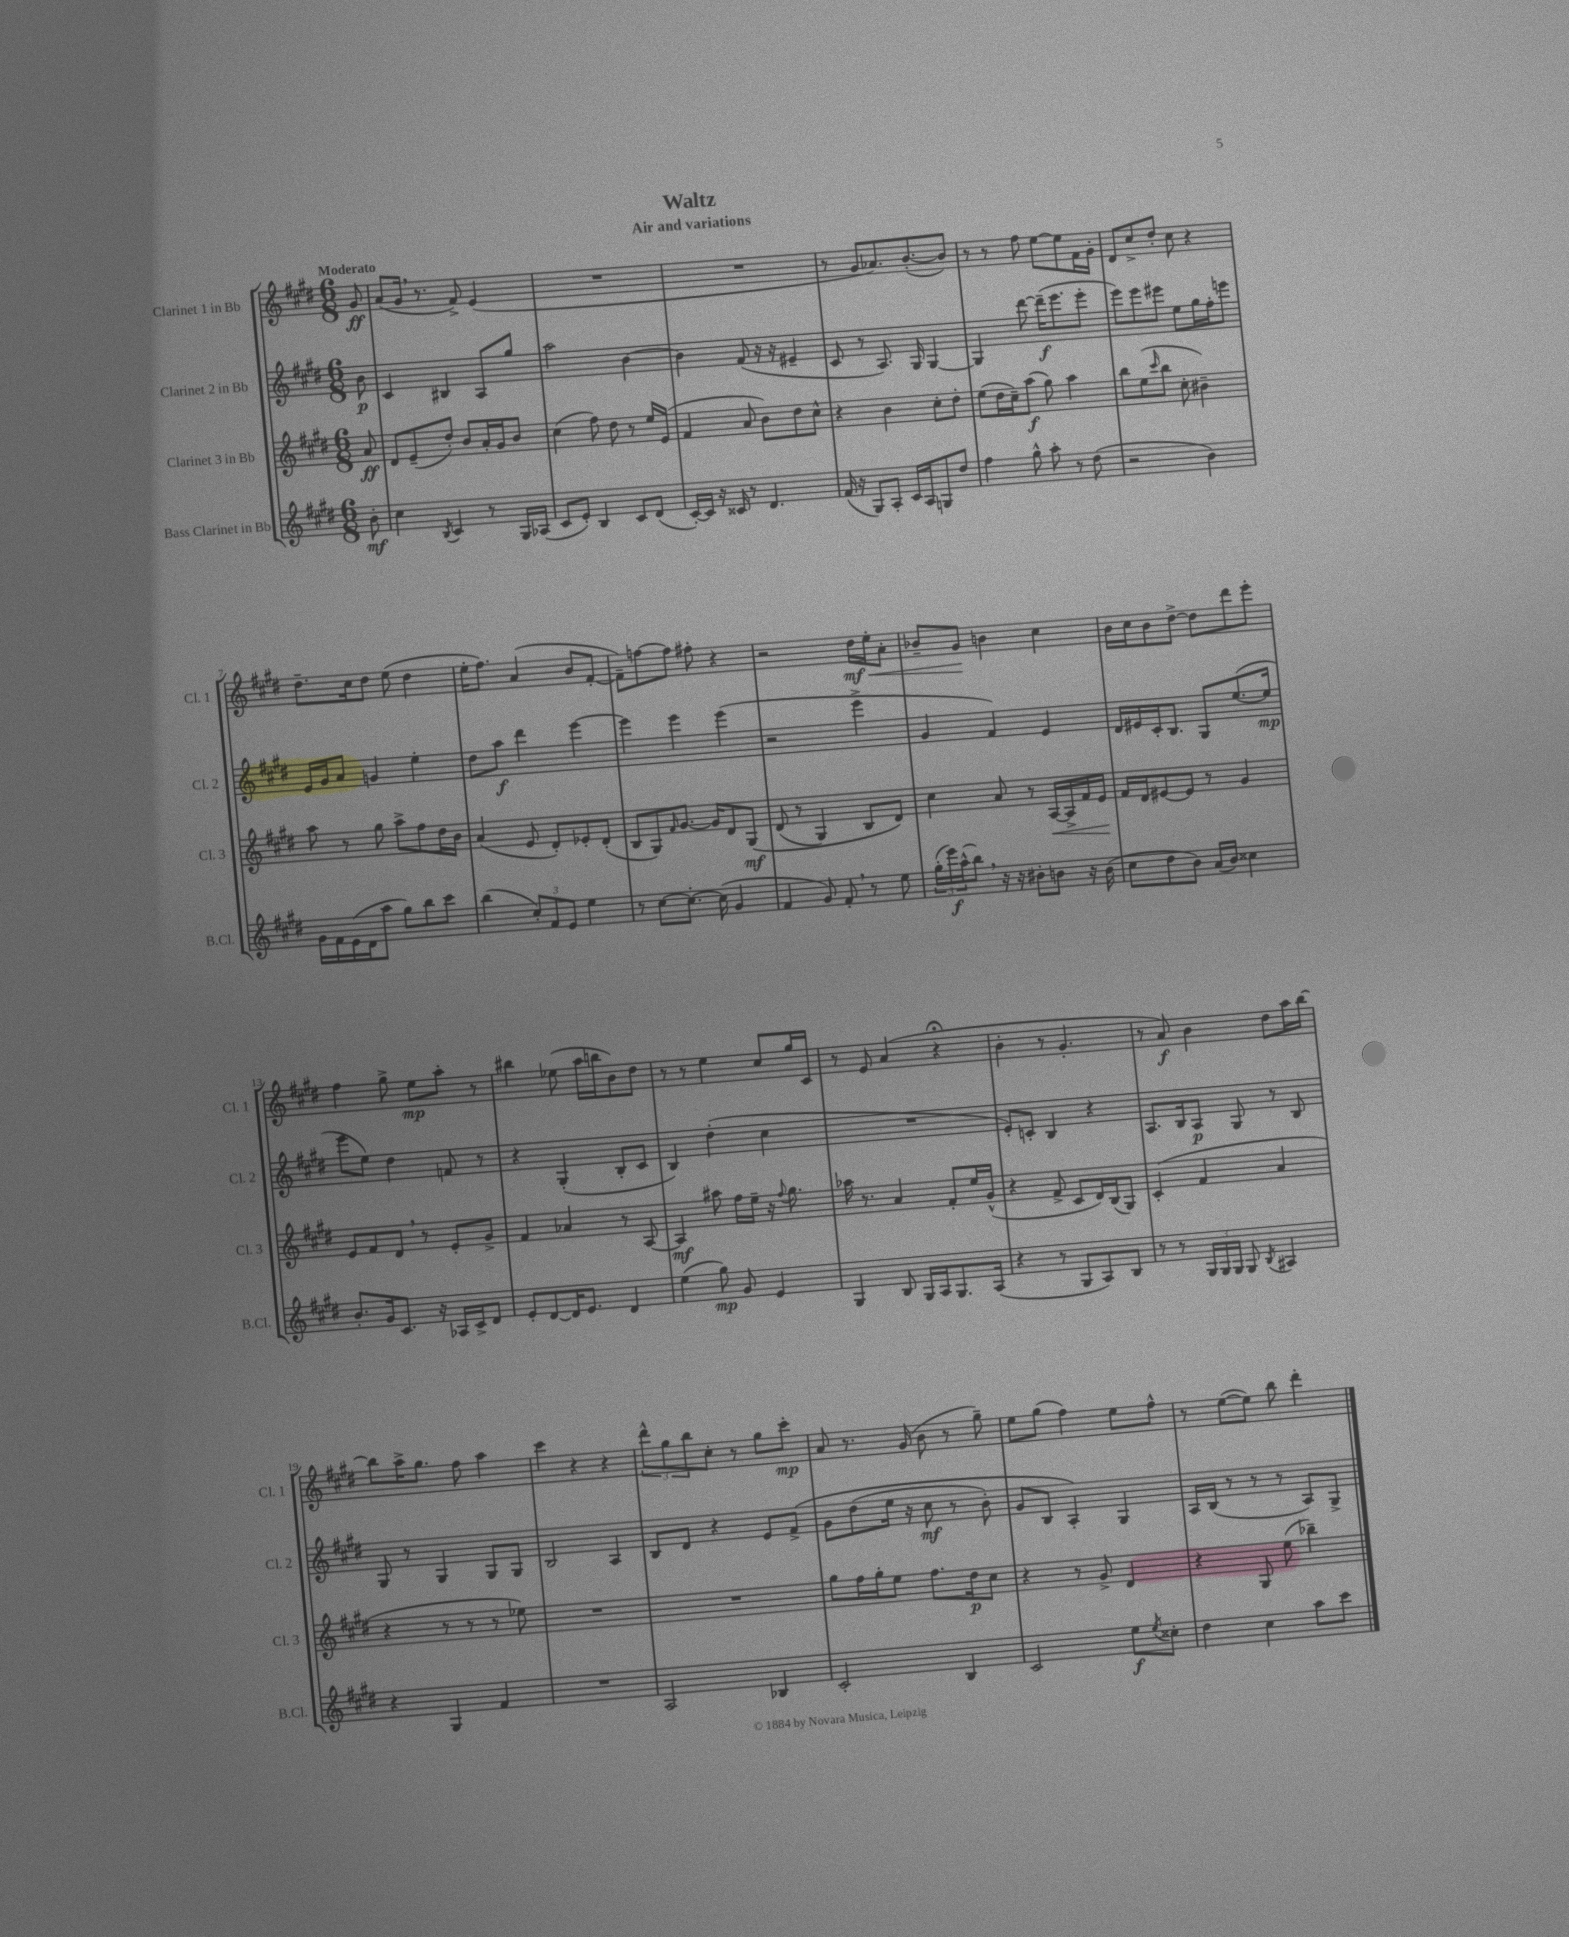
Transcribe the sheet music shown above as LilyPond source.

\header { title = "Waltz" subtitle = "Air and variations" }
<<
\new StaffGroup <<
\new Staff = "s0" \with { instrumentName = "Clarinet 1 in Bb" shortInstrumentName = "Cl. 1" } {
    \clef treble \key e \major \numericTimeSignature \time 6/8 \partial 8 \tempo "Moderato"
    gis'8\ff |
    a'8( gis'16 \breathe r8. fis'8->) e'4( |
    R2. |
    R2. |
    r8 gis'8 aes'8.) b'8.~-.( b'8) |
    r8 r8 fis''8 e''8~ e''8 fis'16 gis'16-. |
    dis'8 cis''8-> dis''8-. cis''8 r4 |
    dis''8.-- cis''16 dis''8 e''8( dis''4 |
    e''16-. fis''8.) a'4( b'8 fis'8~-. |
    fis'8--) f''8~ f''8 fis''8-. r4 |
    r2 dis''16\mf\< e''16-. a'8-. |
    bes'8-- gis'8\! b'4 cis''4 |
    b'16 cis''16 b'8 dis''8~-> dis''8 dis'''8 e'''8-. |
    fis''4 gis''8-> e''8\mp a''8-. r8 |
    bis''4 ees''8( a''16 b''16 b'8) dis''8 |
    r8 r8 e''4 cis''8 gis''16 cis'16 |
    r8 e'8 a'4( r4\fermata |
    b'4-. r8 gis'4.-. |
    r8 a'8\f) b'4 dis''8 a''16 b''16~ |
    b''8 a''16-> gis''8. fis''8 a''4 |
    cis'''4 r4 r4 |
    \tuplet 3/2 { dis'''8-^ gis''8 b''8 } cis''8-. r8 gis''8 cis'''8-.\mp |
    a'8 r8. gis'16( b'8 r8 gis''8--) |
    e''8 gis''8( fis''4) e''8 fis''8-^ |
    r8 e''8~( e''8) b''8 dis'''4-. \bar "|." |
}
\new Staff = "s1" \with { instrumentName = "Clarinet 2 in Bb" shortInstrumentName = "Cl. 2" } {
    \clef treble \key e \major \numericTimeSignature \time 6/8 \partial 8
    b'8\p |
    cis'4 bis4 a8 gis''8 |
    a''2 b'4~ |
    b'4 fis'8( r16 r16 eis'4-- |
    cis'8 r8 a8.) gis16 gis4~ |
    gis4 dis'''8~ dis'''16--\f( e'''8. e'''8-. |
    e'''8) e'''8 eis'''8 e''8 gis''16 fis''16-. e'''8 |
    e'16 gis'16 a'8 g'4 e''4-. |
    dis''8 a''8\f dis'''4 e'''4~ |
    e'''4 e'''4 e'''4( |
    r2 e'''4-> |
    gis'4 fis'4) e'4 |
    dis'16 eis'16 cis'16-. b8. gis8 e''8.~( e''16\mp |
    e'''8 e''8) dis''4 f'8 r8 |
    r4 gis4-.( b8-. cis'8 |
    b4) dis''4-.( cis''4 |
    R2. |
    e'8-.) c'8-. b4 r4 |
    a8. b16 a8\p gis8 r8 b8 |
    gis8 r8 gis4 gis8 gis8 |
    b2 a4 |
    b8 dis'8 r4 e'8 fis'8->\( |
    gis'8 dis''8( e''16 r16 cis''8\mf r8 b'8-.) |
    gis'8 b8 a4-.\) gis4 |
    a16 b16( r8 r8 r8 a8) gis8-> \bar "|." |
}
\new Staff = "s2" \with { instrumentName = "Clarinet 3 in Bb" shortInstrumentName = "Cl. 3" } {
    \clef treble \key e \major \numericTimeSignature \time 6/8 \partial 8
    a'8\ff |
    dis'8 e'8--( dis''8-.) b'8 a'16-. gis'16 b'8 |
    cis''4( fis''8) dis''8 r8 e''16 e'16( |
    fis'4 a'8 b'8) dis''8 cis''8-^ |
    r4 b'4 cis''8-. dis''8-. |
    e''8( dis''16 cis''16--) a''8\f( gis''8) a''4 |
    b''8 e''8( \grace { cis'''16 } b''8 cis''8-. bis'4--) |
    a''8 r8 gis''8 a''8-> fis''8 dis''16 b'16 |
    a'4( e'8 dis'8-.) ees'8-. dis'8-.( |
    b8 gis8) \grace { fis'16 } gis'8.~ gis'16 dis'8 gis8\mf\( |
    dis'8( r8 gis4) b8 dis'8\) |
    cis''4 a'8 r8 a16~\< a16-> fis'16 e'16\! |
    fis'16 dis'16 eis'8~ eis'8 r8 gis'4 |
    e'8 fis'8 dis'8 \breathe r8 e'8-. gis'8-> |
    fis'4 aes'4 r8 a8~ |
    a4\mf ais''8 fis''16 e''16-- r16 \appoggiatura { fis''8 } gis''8. |
    aes''16 r8. a'4 fis'8-. e''16 gis'16-^( |
    r4 fis'8-> cis'8 dis'16) b16( gis8) |
    cis'4-.( fis'4 a'4 |
    r4 r8 r8 r8 ees''8) |
    R2. |
    R2. |
    gis''8 fis''16 gis''16-. e''8 fis''8. dis''16\p cis''8 |
    r4 r8 gis'8-> dis'4 |
    r4 gis8 e''8( bes''4--) \bar "|." |
}
\new Staff = "s3" \with { instrumentName = "Bass Clarinet in Bb" shortInstrumentName = "B.Cl." } {
    \clef treble \key e \major \numericTimeSignature \time 6/8 \partial 8
    b'8-.\mf |
    cis''4 \acciaccatura { b8 } cis'4 r8 gis16 aes16( |
    cis'8 e'8-.) b4 cis'8 dis'8( |
    cis'16~-.) cis'16 r16 cisis'16 r8 dis'4. |
    fis'16( r16 gis8) a8-. cis'16 a16 g8 dis''8 |
    fis''4 gis''8-^ a''8-. r8 dis''8( |
    r2 b'4) |
    gis'16 fis'16 e'16( dis'16 a''8 gis''8) b''8 cis'''8 |
    b''4( \tuplet 3/2 { cis''8-.) fis'8 e'8 } e''4 |
    r8 cis''8~ cis''8.~-. cis''16( gis'4 |
    fis'4 gis'8) fis'8-. \breathe r8 e''8 |
    \tuplet 3/2 { gis''16-.( e'''16\f) a''16-^( } b''8) \breathe r16 r16 bis'8-. b'8 r16 b'16( |
    cis''8 dis''8 b'8) a'16( b'16) cisis''4 |
    b'8.-. gis'16 cis'8. r16 aes16 cis'16-> dis'8 |
    e'8-. dis'8~ dis'16 e'8. dis'4 |
    e''4( gis''8\mp) gis'8 e'4 |
    gis4 b8 gis16 a16 gis8. a16( |
    r4 r8 gis8 a8) b8 |
    r8 r8 \tuplet 3/2 { gis16 gis16 gis16 } gis8 \acciaccatura { b8 } ais4 |
    r4 gis4 fis'4 |
    R2. |
    a2 bes4 |
    cis'2-. b4 |
    cis'2 e''8\f \acciaccatura { e''8 } cisis''8-. |
    dis''4 cis''4 a''8 cis'''8 \bar "|." |
}
>>
>>
